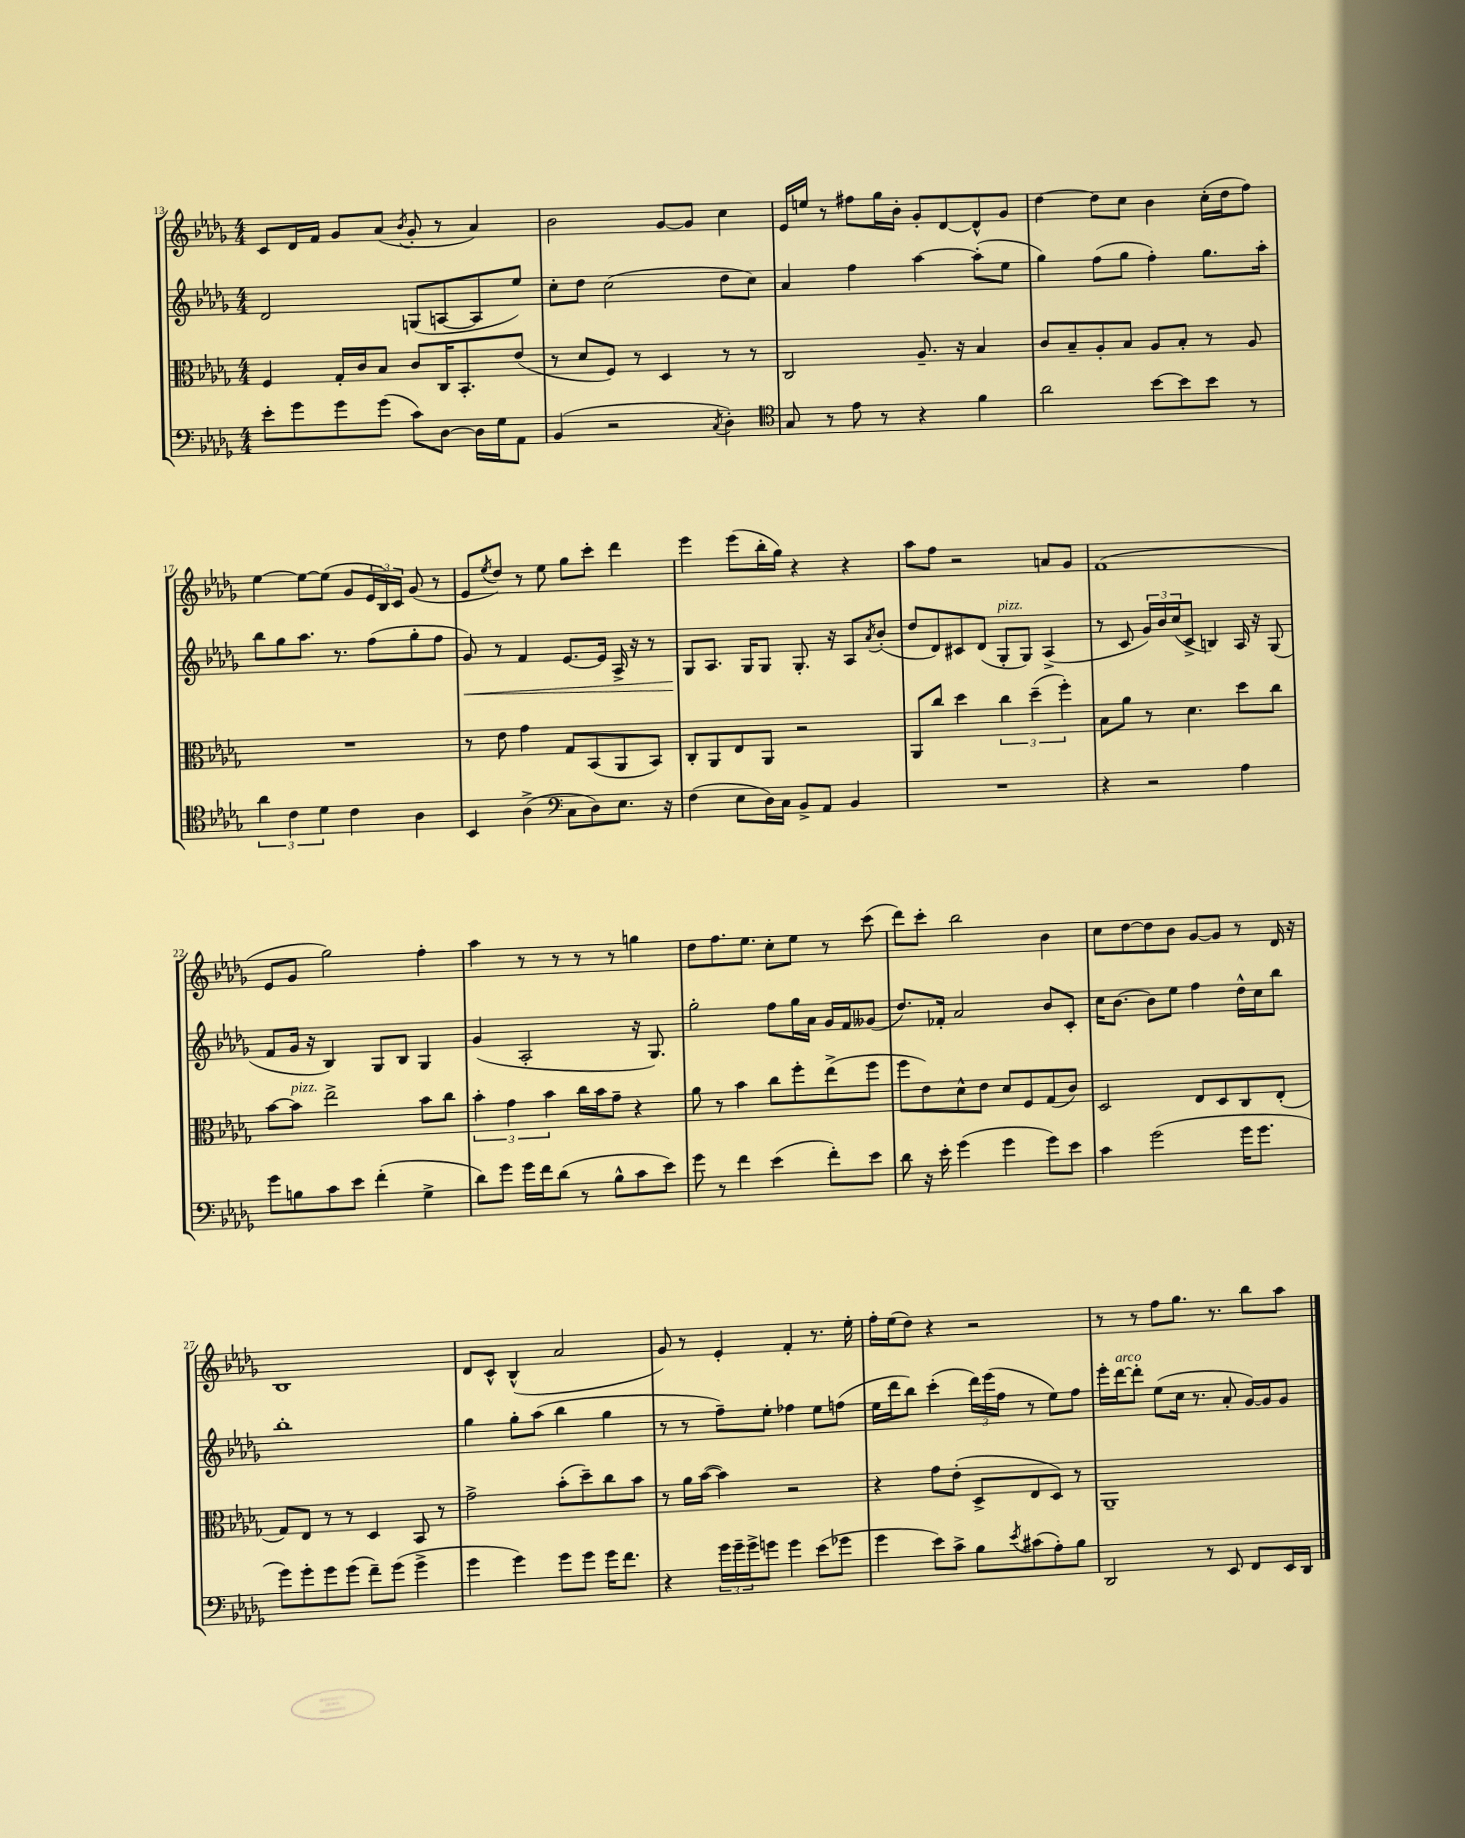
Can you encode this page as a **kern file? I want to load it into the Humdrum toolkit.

**kern	**kern	**kern	**kern
*staff4	*staff3	*staff2	*staff1
*clefF4	*clefC3	*clefG2	*clefG2
*k[b-e-a-d-g-]	*k[b-e-a-d-g-]	*k[b-e-a-d-g-]	*k[b-e-a-d-g-]
*M4/4	*M4/4	*M4/4	*M4/4
8e-'	4F	2d-	8c
8g-	.	.	16d-
.	.	.	16f
8g-	16G-'	.	8g-
.	16c	.	.
(8g-	8B-	.	(8a-
.	.	.	8qb-
8c)	8c	(8G	8g-'
[8D-	16C	[8A	8r
.	8.BB-'	.	.
16D-]	.	8A]	4a-)
16G-	.	.	.
8AA-	(8e-	8ee-)	.
=	=	=	=
(4BB-	8r	8cc'	2b-
.	8d-	8dd-	.
2r	8F)	(2cc	.
.	8r	.	.
.	4D-	.	[8g-
.	.	.	8g-]
8qC	.	.	.
4D-')	8r	8dd-	4cc
.	8r	8cc)	.
=	=	=	=
*clefC4	*	*	*
8G-	2C	4a-	16e-
.	.	.	16ee
8r	.	.	8r
8e-	.	4ff	8ff#
8r	.	.	16gg-
.	.	.	16b-'
4r	8.A-~	[4aa-	8g-'
.	.	.	[8d-
.	16r	.	.
4f	4B-	(8aa-']	8d-^^]
.	.	8ee-	8g-
=	=	=	=
2a-	8c	4gg-)	[4dd-
.	8B-~	.	.
.	8A-'	(8ff	8dd-]
.	8B-	8gg-	8cc
[8b-	8A-	4ff')	4b-
8b-]	8B-'	.	.
8b-	8r	8.gg-	(16cc'
.	.	.	16dd-
8r	8A-	.	8ff)
.	.	16aa-'	.
=	=	=	=
6a-	1r	8bb-	[4ee-
.	.	8gg-	.
6c	.	.	.
.	.	8.aa-	8ee-_
6d-	.	.	.
.	.	.	(8ee-]
.	.	8.r	.
4c	.	.	8g-
.	.	(8ff	24e-
.	.	.	24B-)
.	.	.	24c
4A-	.	8gg-'	(8g-
.	.	8ff	8r
=	=	=	=
4BB-	8r	8g-)	8e-
.	.	.	8qee-
.	8e-	8r	8dd-)
(4A-^	4g-	4f	8r
.	.	.	8ee-
*clefF4	*	*	*
8C	8G-	[8.e-	8gg-
8D-)	(8BB-	.	8ccc'
.	.	16e-]	.
8.E-	8AA-	16A-^	4ddd-
.	.	16r	.
.	8BB-)	8r	.
16r	.	.	.
=	=	=	=
(4F	8C'	8G-	4eee-
.	8AA-	8.A-	.
8E-	8E-	.	(8eee-
.	.	16G-	.
16D-)	8AA-	8G-	16bb-'
16C	.	.	16gg-)
8BB-^	2r	8.G-'	4r
8AA-	.	.	.
.	.	16r	.
4BB-	.	8A-	4r
.	.	8qa-	.
.	.	(8b-'	.
=	=	=	=
1r	8AA-	8dd-	8aa-
.	8cc	8d-)	8ff
.	4dd-	8c#	2r
.	.	(8d-	.
.	6cc	8G-'	.
.	.	8G-)	.
.	(6dd-~	.	.
.	.	(4A-^	8a
.	6ff')	.	.
.	.	.	8g-
=	=	=	=
4r	8B-	8r	(1f
.	8a-	8c	.
2r	8r	24g-)	.
.	.	24b-	.
.	.	(24cc	.
.	4.d-	8c^	.
.	.	4B)	.
4A-	8dd-	16A-	.
.	.	16r	.
.	8cc	(8G-	.
=	=	=	=
8g-	[8b-	8f	8e-
8B	8b-]	16g-	8g-
.	.	16r	.
8c	2ee-^	4B-)	2gg-)
8e-	.	.	.
(4f'	.	8G-	.
.	.	8B-	.
4G-^	8b-	4G-	4ff'
.	8cc	.	.
=	=	=	=
8d-)	6b-'	(4g-	4aa-
8g-	.	.	.
.	6g-	.	.
16g-	.	2A-'	8r
16f	.	.	.
.	6b-	.	.
(8d-	.	.	8r
8r	16cc	.	8r
.	16b-	.	.
8B-^^	8g-~	.	8r
8c	4r	16r	4gg
.	.	8.G-)	.
8e-)	.	.	.
=	=	=	=
8g-	8a-	2gg-'	8dd-
8r	8r	.	8.ff
4f	4b-	.	.
.	.	.	8.ee-
(4e-	8cc	8ff	8cc'
.	8ff'	16gg-	8ee-
.	.	16a-	.
8f')	(8ee-^	16g-	8r
.	.	16f	.
8e-	8ff	(8g--	(8ccc
=	=	=	=
8d-	8ff	8.dd-)	8ddd-)
16r	8e-)	.	8ccc'
16e-'	.	16f-'	.
(4g-	8d-^^	2a-	2bb-
.	8e-	.	.
4g-	8d-	.	.
.	8F	.	.
8g-)	(8G-	8b-	4b-
8e-	8c)	8c'	.
=	=	=	=
4c	2D-	16cc	8cc
.	.	[8.b-	.
.	.	.	[8dd-
(2g-	.	8b-]	8dd-]
.	.	8ee-	8b-
.	8E-	4ff	[8g-
.	8D-	.	8g-]
16g-	8C	16dd-^^	8r
8.g-	.	16cc	.
.	(8E-'	8bb-	16d-
.	.	.	16r
=	=	=	=
8g-)	8G-)	1bb-'	1B-
8g-'	8E-	.	.
8g-	8r	.	.
(8g-	8r	.	.
8f~)	4D-	.	.
(8g-	.	.	.
4g-^	8BB-	.	.
.	8r	.	.
=	=	=	=
4g-	2g-^	4gg-	8d-
.	.	.	8c^^
4g-)	.	8gg-'	(4B-^^
.	.	(8aa-	.
8g-	(8b-'	4bb-	2a-
8g-	8dd-~)	.	.
16g-	8cc	4gg-	.
8.f	.	.	.
.	8b-	.	.
=	=	=	=
4r	8r	8r	8g-)
.	16a-	8r	8r
.	([16b-	.	.
24g-	4b-])	8ff~)	4e-'
24g-~	.	.	.
24g-^	.	.	.
8g	.	8ee-'	.
4g	2r	4ff-	4f'
(8e-	.	8ee-	8.r
8g-	.	(8ff	.
.	.	.	16ee-'
=	=	=	=
4g-	4r	16ee-	16ff'
.	.	16ddd-	(16ee-
.	.	8bb-)	8dd-)
8e-)	8g-	(4ccc'	4r
8c^	(8e-'	.	.
8B-	8D-^	24ddd-)	2r
.	.	(24eee-	.
.	.	24ff	.
8qe-	.	.	.
(8c#	8E-	8r	.
8A-')	8D-)	8ee-)	.
8B-	8r	8ff	.
=	=	=	=
2DD-	1AA-~	16eee-'	8r
.	.	[16ddd-	.
.	.	8ddd-']	8r
.	.	(8ee-	8ff
.	.	16cc	8.gg-
.	.	8.r	.
8r	.	.	.
.	.	.	8.r
8EE-	.	8a-'	.
8FF	.	[16g-)	8bb-
.	.	16g-]	.
16EE-	.	8g-	8aa-
16DD-	.	.	.
==	==	==	==
*-	*-	*-	*-
